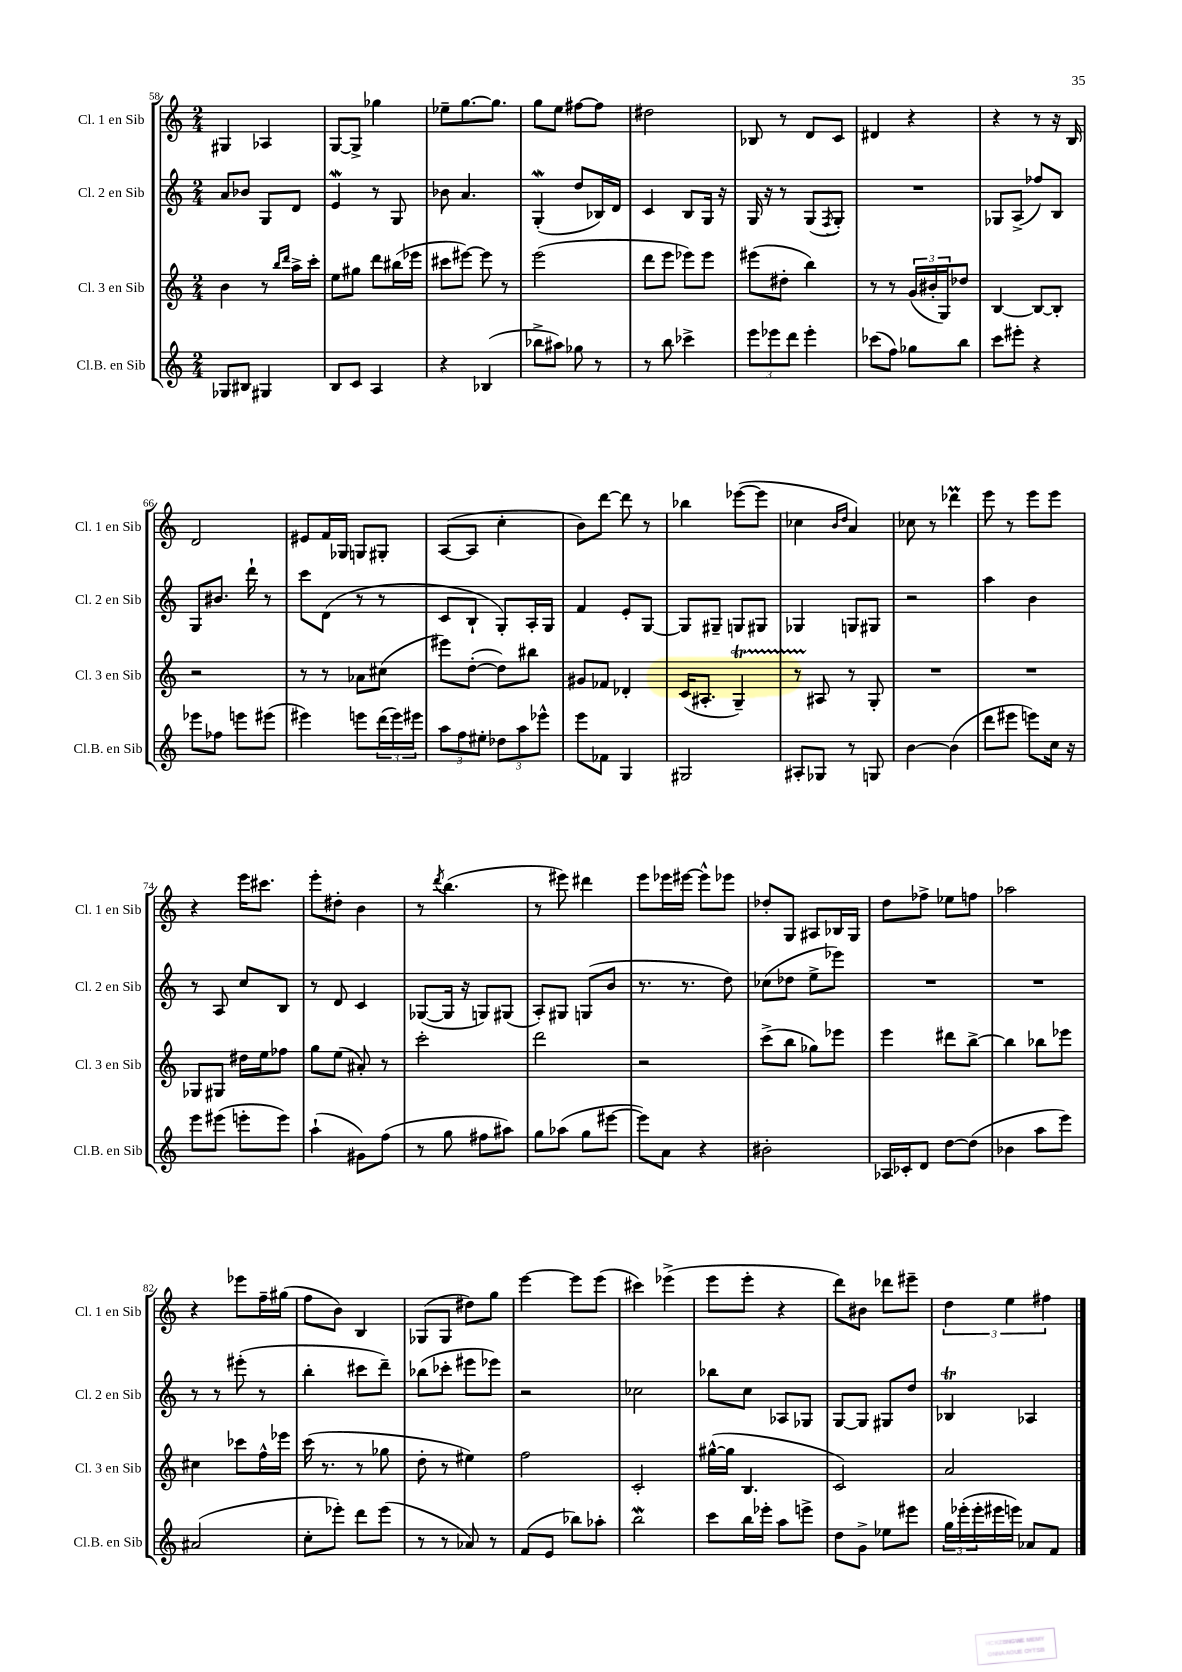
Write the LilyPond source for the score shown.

<<
\new StaffGroup <<
\new Staff = "s0" \with { instrumentName = "Cl. 1 en Sib" shortInstrumentName = "Cl. 1 en Sib" } {
    \clef treble \key c \major \numericTimeSignature \time 2/4
    gis4 aes4 |
    g8~ g8-> ges''4 |
    ees''8-- g''8.~ g''8. |
    g''8 e''8 fis''8~ fis''8 |
    dis''2 |
    bes8 r8 d'8 c'8 |
    dis'4 r4 |
    r4 r8 r16 b16 |
    d'2 |
    eis'8 f'16 ges16 g8 gis8-. |
    a8~( a8 c''4-. |
    b'8) d'''8~ d'''8 r8 |
    bes''4 ees'''8~( ees'''8 |
    ces''4 \grace { b'16 d''16 } a'4) |
    ces''8 r8 des'''4\prall |
    e'''8 r8 e'''8 e'''8 |
    r4 e'''16 cis'''8. |
    e'''8-. dis''8-. b'4 |
    r8 \acciaccatura { d'''8 } b''4.( |
    r8 eis'''8) dis'''4 |
    e'''8 ees'''16 eis'''16~ eis'''8-^ ees'''8 |
    des''8-. g8 ais8 bes16 g16 |
    d''8 fes''8-> ees''8 f''8 |
    aes''2 |
    r4 ees'''8 f''16-- gis''16( |
    f''8 b'8) b4 |
    ges8( ges8 dis''8) g''8 |
    e'''4~ e'''8 e'''8( |
    cis'''4) ees'''4->( |
    e'''8 e'''8-. r4 |
    d'''8) bis'8 des'''8 eis'''8-- |
    \tuplet 3/2 { d''4 e''4 fis''4 } \bar "|." |
}
\new Staff = "s1" \with { instrumentName = "Cl. 2 en Sib" shortInstrumentName = "Cl. 2 en Sib" } {
    \clef treble \key c \major \numericTimeSignature \time 2/4
    a'8 bes'8 g8 d'8 |
    e'4\mordent r8 g8 |
    bes'8 a'4. |
    g4-.\mordent( d''8 bes16) d'16 |
    c'4 b8 g16 r16 |
    g16 r16 r8 g8( \acciaccatura { f8 } g8-.) |
    R2 |
    ges8 a8->( fes''8) b8 |
    g8 bis'8. d'''16-! r8 |
    c'''8 d'8( r8 r8 |
    c'8 b8-! g8-.) a16-. g16 |
    f'4 e'8-. g8~ |
    g8 gis8-- g8 gis8 |
    ges4 g8 gis8 |
    r2 |
    a''4 b'4 |
    r8 a8 c''8 b8 |
    r8 d'8 c'4 |
    ges8~( ges16 r16 g8) gis8( |
    a8-.) gis8 g8( b'8 |
    r8. r8. d''8) |
    ces''8( des''8 e''8-> ees'''8) |
    R2 |
    R2 |
    r8 r8 eis'''8-.( r8 |
    b''4-. cis'''8 d'''8--) |
    bes''8( ces'''8-. eis'''8 ees'''8) |
    r2 |
    ces''2 |
    bes''8 c''8 aes8 ges8 |
    g8~ g8 gis8 d''8 |
    bes4\trill aes4 \bar "|." |
}
\new Staff = "s2" \with { instrumentName = "Cl. 3 en Sib" shortInstrumentName = "Cl. 3 en Sib" } {
    \clef treble \key c \major \numericTimeSignature \time 2/4
    b'4 r8 \grace { b''16 d'''16 } a''16-> c'''16-. |
    e''8 gis''8 d'''8 bis''16( ees'''16 |
    cis'''8 eis'''8~) eis'''8 r8 |
    e'''2( |
    d'''8 e'''8 ees'''8) ees'''8 |
    eis'''8( dis''8-. b''4) |
    r8 r8 \tuplet 3/2 { g'16( bis'16-. g16) } des''8 |
    b4~ b8~ b8-. |
    r2 |
    r8 r8 aes'8 cis''8( |
    eis'''8) d''8~-.( d''8) bis''8 |
    gis'8 fes'8 des'4-. |
    c'16( ais8.-. g4--\startTrillSpan) |
    r8 ais8\stopTrillSpan r8 g8-. |
    R2 |
    R2 |
    ges8 gis8 dis''16 e''16 fes''8 |
    g''8 e''8( ais'8-.) r8 |
    c'''2-. |
    d'''2 |
    r2 |
    c'''8->( b''8 ges''8) ees'''8 |
    e'''4 dis'''8 b''8~-> |
    b''4 bes''8 ees'''8 |
    cis''4 ces'''8 f''16-^ ees'''16 |
    c'''16( r8. r8 ges''8 |
    d''8-. r8 eis''4) |
    f''2 |
    c'2-. |
    gis''16~-^( gis''16 b4. |
    c'2) |
    a'2 \bar "|." |
}
\new Staff = "s3" \with { instrumentName = "Cl.B. en Sib" shortInstrumentName = "Cl.B. en Sib" } {
    \clef treble \key c \major \numericTimeSignature \time 2/4
    ges8 bis8 gis4 |
    b8 c'8 a4 |
    r4 bes4( |
    bes''8-> ais''8) ges''8 r8 |
    r8 b''8 ces'''4-> |
    \tuplet 3/2 { e'''8 ees'''8 d'''8 } ees'''4-. |
    ces'''8( f''8) ges''8 b''8 |
    c'''8 eis'''8-. r4 |
    ees'''8 fes''8 e'''8 eis'''8( |
    eis'''4) e'''8 \tuplet 3/2 { d'''16( e'''16) eis'''16 } |
    \tuplet 3/2 { a''8 f''8 eis''8-. } \tuplet 3/2 { des''8 a''8 ees'''8-^ } |
    e'''8 fes'8 g4 |
    gis2 |
    ais8-. ges8 r8 g8 |
    b'4~ b'4( |
    d'''8 eis'''8 e'''8) c''16 r16 |
    e'''8 eis'''8( e'''8-. e'''8) |
    a''4-!( gis'8) f''8( |
    r8 g''8 fis''8 ais''8) |
    g''8 aes''8( g''8 eis'''8~ |
    eis'''8) a'8 r4 |
    bis'2-. |
    aes16 ces'16-. d'8 d''8~ d''8( |
    bes'4 a''8 e'''8) |
    ais'2( |
    c''8-. ees'''8-.) d'''8 ees'''8( |
    r8 r8 aes'8) r8 |
    f'8( e'8 bes''8) aes''8-. |
    b''2\mordent |
    c'''8 b''16 ees'''16-. a''8 e'''8-> |
    d''8 g'8-> ees''8 eis'''8 |
    \tuplet 3/2 { g''16 ees'''16-.( ees'''16-. } eis'''16 e'''16) aes'8 f'8 \bar "|." |
}
>>
>>
\layout { \context { \Score currentBarNumber = #58 } }
